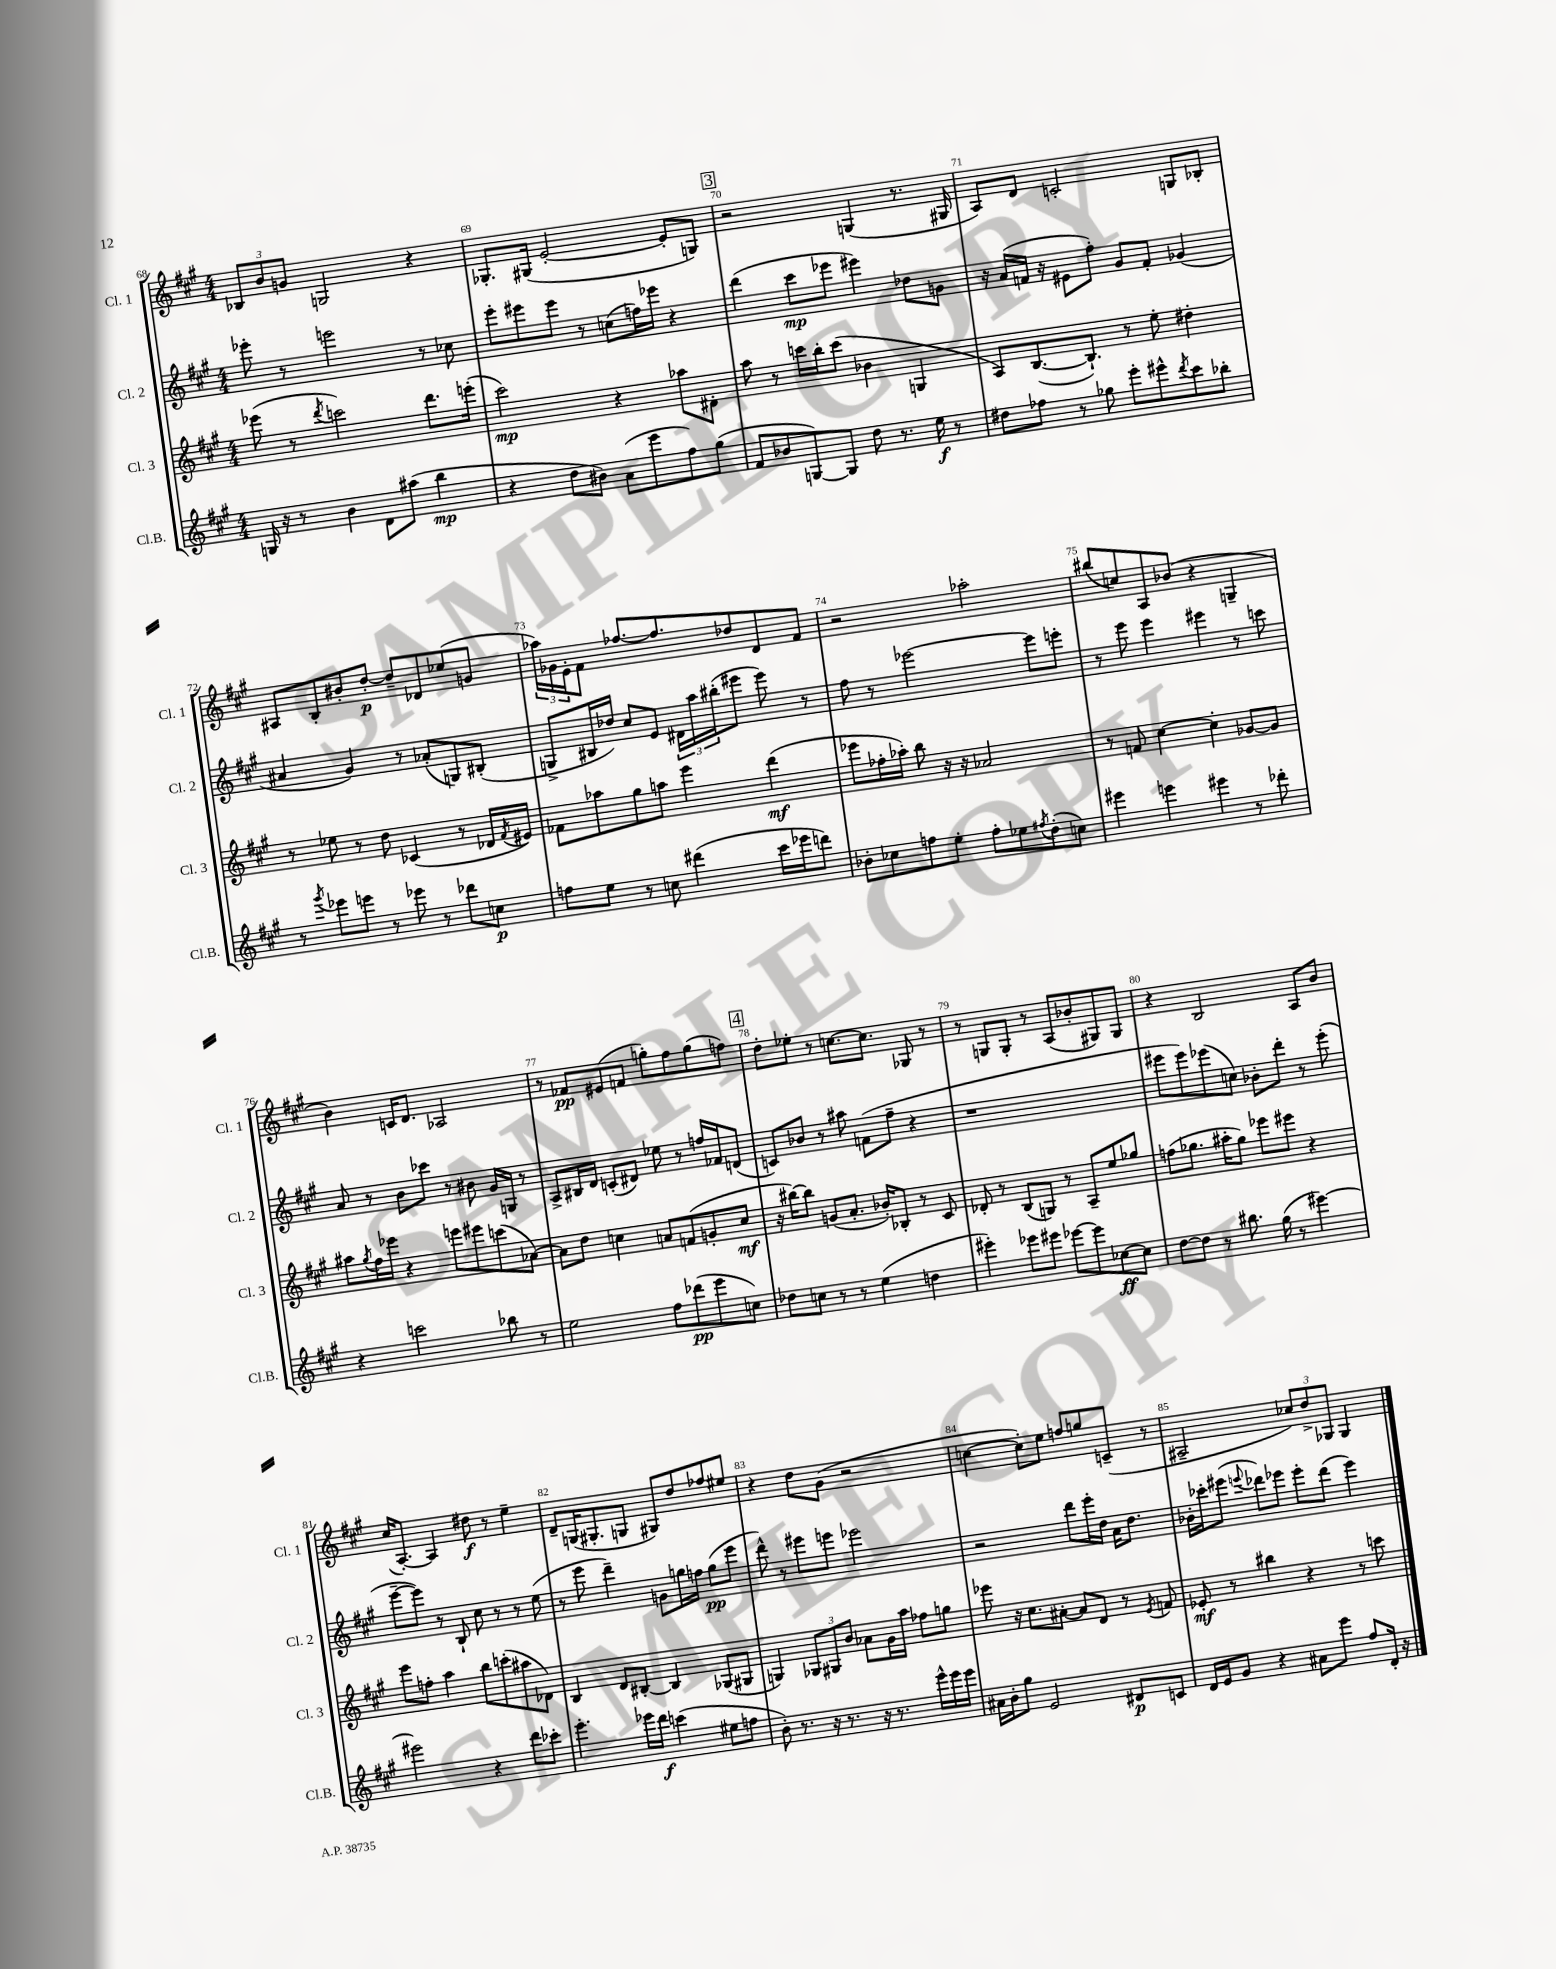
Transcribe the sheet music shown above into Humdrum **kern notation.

**kern	**dynam	**kern	**dynam	**kern	**dynam	**kern	**dynam
*part4	*part4	*part3	*part3	*part2	*part2	*part1	*part1
*staff4	*staff4	*staff3	*staff3	*staff2	*staff2	*staff1	*staff1
*I"Cl.B.	*	*I"Cl. 3	*	*I"Cl. 2	*	*I"Cl. 1	*
*I'Cl.B.	*	*I'Cl. 3	*	*I'Cl. 2	*	*I'Cl. 1	*
*clefG2	*	*clefG2	*	*clefG2	*	*clefG2	*
*k[f#c#g#]	*	*k[f#c#g#]	*	*k[f#c#g#]	*	*k[f#c#g#]	*
*M4/4	*	*M4/4	*	*M4/4	*	*M4/4	*
=68	=68	=68	=68	=68	=68	=68	=68
16Gn/	.	(8eee-X\	.	8eee-X'\	.	12B-X/L	.
16r	.	.	.	.	.	.	.
.	.	.	.	.	.	12b/	.
8r	.	8r	.	8r	.	.	.
.	.	.	.	.	.	12gn/J	.
.	.	8qddd/	.	.	.	.	.
4b\	.	2cccn\)	.	2eeen\	.	2Gn/	.
8d\L	.	.	.	.	.	.	.
(8aa#X\J	.	.	.	.	.	.	.
4bb\	mp	8.ddd\L	.	8r	.	4r	.
.	.	.	.	8cc-X\	.	.	.
.	.	(16eeen'\Jk	.	.	.	.	.
=69	=69	=69	=69	=69	=69	=69	=69
4r	.	2ccc#\)	mp	8eee'\L	.	8.G-X'/L	.
.	.	.	.	8eee#X\	.	.	.
.	.	.	.	.	.	(16G#X/Jk	.
8dd\L	.	.	.	8eee#\J	.	[2e'/	.
8b#X\J)	.	.	.	8r	.	.	.
(8a\L	.	4r	.	(8ccn\L	.	.	.
8eee\	.	.	.	16ffn\L)	.	.	.
.	.	.	.	16eee-X\JJ	.	.	.
8ff#\)	.	8aa-X\L	.	4r	.	8e'/L]	.
(8gg#\J	.	8d#X'\J	.	.	.	8Gn/J)	.
!!LO:REH:place=s1:t=3
=70	=70	=70	=70	=70	=70	=70	=70
8f#/L	.	8aa\	.	(4ddd\	.	2r	.
8b-X/	.	8r	.	.	.	.	.
[8Gn/)	.	16cccn\LL	.	8ccc#\L	mp	.	.
.	.	16bb'\J	.	.	.	.	.
8G/J]	.	(8ccc\J	.	8eee-X\J	.	.	.
8dd\	.	4b-X\	.	4eee#X\)	.	(4Gn/	.
8.r	.	.	.	.	.	.	.
.	.	4Gn/	.	8dd-X\L	.	8.r	.
16ee\	f	.	.	.	.	.	.
8r	.	.	.	8gn\J	.	.	.
.	.	.	.	.	.	16G#X/	.
=71	=71	=71	=71	=71	=71	=71	=71
8dd#X\L	.	8A/L)	.	16r	.	8A/L)	.
.	.	.	.	(16a/LL	.	.	.
8ff-X\J	.	([8.B/	.	16fn/JJ	.	8d/J	.
.	.	.	.	16r	.	.	.
8r	.	.	.	8e#X\L	.	2cn'/	.
.	.	8.B`/J])	.	.	.	.	.
8gg-X\	.	.	.	8ff#'\J)	.	.	.
8eee'\L	.	8r	.	8g#/L	.	.	.
8eee#X^^\	.	8ee'\	.	8f'/J	.	.	.
8qddd/	.	.	.	.	.	.	.
8ccc#\	.	4dd#X'\	.	(4g-X/	.	8Gn/L	.
8bb-X'\J	.	.	.	.	.	8B-X'/J	.
!!LO:LB:g=z
=72	=72	=72	=72	=72	=72	=72	=72
8r	.	8r	.	4a#X/	.	8A#X/L	.
8qggg#/	.	.	.	.	.	.	.
8eee-X\L	.	8ee-X\	.	.	.	8B'/	.
8eeen\J	.	8r	.	4g#/)	.	8b#X'/	.
8r	.	8dd\	.	.	.	[8dd'/J	p
8eee-X\	.	(4c-X/	.	8r	.	8dd~/L]	.
8r	.	.	.	(8a-X'/L	.	8d-X/	.
8ddd-X\L	.	8r	.	8Gn/)	.	(8ee-X/	.
8ccn\J	p	16d-X/LL	.	(8B#X'/J	.	8gn/J	.
.	.	8qf#/	.	.	.	.	.
.	.	16e#X/JJ)	.	.	.	.	.
=73	=73	=73	=73	=73	=73	=73	=73
8ffn\L	.	8f-X\L	.	8Gn^/L	.	24aa-X\LL)	.
.	.	.	.	.	.	24g-X\	.
.	.	.	.	.	.	24e'\J	.
8ee\J	.	8aa-X\	.	16B#X/L	.	8f#\J	.
.	.	.	.	16dd-X/JJ)	.	.	.
8r	.	8gg#\	.	8cc#/L	.	[8.ff-X/L	.
8ccn\	.	8aan\J	.	8e/J	.	.	.
.	.	.	.	.	.	8.ff-/]	.
(4ddd#X\	.	4eee\	.	24d#X\LL	.	.	.
.	.	.	.	24aa\	.	.	.
.	.	.	.	(24bb#X'\J	.	.	.
.	.	.	.	8eee#X\J	.	8dd-X/	.
16ccc#\LL	.	(4ddd\	mf	8eee#\)	.	8d/	.
16eee-X\J	.	.	.	.	.	.	.
8dddn\J)	.	.	.	8r	.	8f#/J	.
=74	=74	=74	=74	=74	=74	=74	=74
8b-X'\L	.	8eee-X\L	.	8ff#\	.	2r	.
8cc-X\	.	16ff-X'\L	.	8r	.	.	.
.	.	16aa-X'\JJ)	.	.	.	.	.
8ffn\	.	8bb\	.	[2eee-X\	.	.	.
8ee'\J	.	16r	.	.	.	.	.
.	.	16r	.	.	.	.	.
8ff'\L	.	2a-X/	.	.	.	2aa-X'\	.
8ee-X\	.	.	.	.	.	.	.
8qff#X/	.	.	.	.	.	.	.
(8dd'\	.	.	.	8eee-\L]	.	.	.
8ccn\J)	.	.	.	8eeen'\J	.	.	.
=75	=75	=75	=75	=75	=75	=75	=75
4eee#X\	.	8r	.	8r	.	(8bb#X/L	.
.	.	8fn/	.	8eee\	.	8ccn/)	.
4eeen\	.	[4cc#\	.	4eee\	.	8A/	.
.	.	.	.	.	.	(8b-X/J	.
4eee#X\	.	4cc#'\]	.	4eee#X\	.	4r	.
8r	.	[8g-X/L	.	8r	.	4Gn~/	.
8ddd-X'\	.	8g-/J]	.	8cccn\	.	.	.
!!LO:LB:g=z
=76	=76	=76	=76	=76	=76	=76	=76
4r	.	8aa#X\L	.	8a/	.	4b\)	.
.	.	8qgg#/	.	.	.	.	.
.	.	16ff#\L	.	8r	.	.	.
.	.	16eee-X\JJ	.	.	.	.	.
2cccn\	.	4r	.	8b\L	.	16cn/KL	.
.	.	.	.	.	.	8.d/J	.
.	.	.	.	8ccc-X\J	.	.	.
.	.	8eeen\L	.	8r	.	2A-X/	.
.	.	8eee#X\	.	8b#X\	.	.	.
8bb-X\	.	(8cccn\	.	16g#/LL	.	.	.
.	.	.	.	16Gn/JJ	.	.	.
8r	.	[8a-X\J)	.	8r	.	.	.
=77	=77	=77	=77	=77	=77	=77	=77
2ee\	.	8a-\L]	.	8A^/L	.	8r	.
.	.	8dd\J	.	16B#X/L	.	8f-X/L	pp
.	.	.	.	16d/JJ	.	.	.
.	.	4ccn\	.	(8cn'/L	.	(8e#X/	.
.	.	.	.	8d#X/J)	.	8fn/J	.
8ff#\L	.	8an/L	.	8ee-X\	.	8ggn'\L)	.
(8ddd-X\	pp	(8fn/	.	8r	.	8ff#\	.
8eee\	.	8gn'/	.	16ffn/LL	.	(8gg\	.
.	.	.	.	16f-X/J	.	.	.
8ccn\J)	.	8cc/J	mf	(8dn/J	.	8ffn\J)	.
!!LO:REH:place=s1:t=4
=78	=78	=78	=78	=78	=78	=78	=78
8dd-X\L	.	16r	.	8cn/L)	.	8dd'\L	.
.	.	[16bb#X\KL)	.	.	.	.	.
8ccn\J	.	8bb#\J]	.	8b-X/J	.	8ee-X'\J	.
8r	.	(8gn/L	.	8r	.	8r	.
8r	.	8.a'/J	.	8aa#X\	.	[8.ccn\L	.
(4ee\	.	.	.	(8fn\L	.	.	.
.	.	16b-X'/KL)	.	.	.	8.cc\J]	.
.	.	8B-X'/J	.	8ff#~\J	.	.	.
4ddn\	.	8r	.	4r	.	8G-X/	.
.	.	8c#/	.	.	.	8r	.
=79	=79	=79	=79	=79	=79	=79	=79
4eee#X'\)	.	8d-X'/	.	1r	.	8r	.
.	.	8r	.	.	.	8Gn/L	.
8eee-X\L	.	(8B/L	.	.	.	8G'/J	.
8eee#X\J	.	8Gn/J)	.	.	.	8r	.
[8eee-X\L	.	8r	.	.	.	(8A/L	.
8eee-\]	.	8A~/L	.	.	.	8b-X'/	.
[8cc-X\	ff	8ee/	.	.	.	8G#X/)	.
8cc-\J]	.	8gg-X/J	.	.	.	8G#/J	.
=80	=80	=80	=80	=80	=80	=80	=80
[8dd\L	.	(8ffn\L	.	8eee#X\L	.	4r	.
8dd\J]	.	8.gg-X\J	.	8eee#\)	.	.	.
8r	.	.	.	(8eee-X\	.	2B/	.
.	.	16aa#X'\KL	.	.	.	.	.
8.bb#X\	.	8gg-\J)	.	8ccn\J)	.	.	.
.	.	8eee-X\L	.	8b-X'\L	.	.	.
(16gg#\	.	.	.	.	.	.	.
8r	.	8eee#X\J	.	8ddd'\J	.	.	.
[4eee#X\)	.	4r	.	8r	.	8A/L	.
.	.	.	.	(8eee-'\	.	8b/J	.
!!LO:LB:g=z
=81	=81	=81	=81	=81	=81	=81	=81
2eee#X\]	.	8eee\L	.	[8eee~\L	.	(16cc#/KL	.
.	.	.	.	.	.	[8.A'/J)	.
.	.	8ffn'\J	.	8eee\J])	.	.	.
.	.	4aa\	.	8r	.	4A/]	.
.	.	.	.	8B`/	.	.	.
4r	.	8bb\L	.	8cc#\	.	8dd#X\	f
.	.	(8cccn'\	.	8r	.	8r	.
8ddd\L	.	8aa#X\	.	8r	.	4ee~\	.
8ccc-X'\J	.	8d-X\J)	.	(8ee\	.	.	.
=82	=82	=82	=82	=82	=82	=82	=82
4.eee'\	.	4B/	.	8r	.	8d~/L	.
.	.	.	.	8eee\	.	(16Gn/K	.
.	.	.	.	.	.	8.G#X'/	.
.	.	8d/L	.	4ddd~\)	.	.	.
16eee-X\LL	.	[8B#X'/J	.	.	.	8Gn/J	.
16ddd\JJ	f	.	.	.	.	.	.
(4cccn\	.	4B#/]	.	8gn\L	.	8G#X/L)	.
.	.	.	.	16ggn\L	.	8dd/	.
.	.	.	.	16ffn\JJ	.	.	.
8ee#X\L	.	(8G-X/L	.	(8gg\L	pp	8ff-X/	.
8ffn\J	.	8G#X/J	.	8eee\J	.	8ee#X/J	.
=83	=83	=83	=83	=83	=83	=83	=83
8b'\)	.	4Gn/)	.	8ddd^^\)	.	4r	.
8.r	.	.	.	8r	.	.	.
.	.	12G-X/L	.	8eee#X\L	.	8dd\L	.
16r	.	.	.	.	.	.	.
.	.	12G#X/	.	.	.	.	.
8.r	.	.	.	8eeen\J	.	(8g#\J	.
.	.	12b/J	.	.	.	.	.
.	.	8a-X\L	.	2eee-X\	.	2r	.
16r	.	.	.	.	.	.	.
8.r	.	16g#\L	.	.	.	.	.
.	.	16aa\JJ	.	.	.	.	.
.	.	8ff-X\L	.	.	.	.	.
16eee^^\LL	.	.	.	.	.	.	.
16eee\	.	8ggn\J	.	.	.	.	.
16eee\JJ	.	.	.	.	.	.	.
=84	=84	=84	=84	=84	=84	=84	=84
16a#X\LL	.	8eee-X\	.	2r	.	[4ccn\	.
16b'\J	.	.	.	.	.	.	.
8gg#\J	.	16r	.	.	.	.	.
.	.	8.cc#\L	.	.	.	.	.
2e/	.	.	.	.	.	8cc'\L])	.
.	.	[8a#X'\J	.	.	.	8ee\J	.
.	.	8a#/L]	.	8ddd\L	.	8ffn/L	.
.	.	8d/J	.	16eee'\L	.	8ggn/	.
.	.	.	.	16dd\JJ	.	.	.
8d#X/L	p	8r	.	16a\KL	.	(8cn~/J	.
.	.	.	.	8.dd\J	.	.	.
.	.	8qe/	.	.	.	.	.
8cn/J	.	8fn/	.	.	.	8r	.
=85	=85	=85	=85	=85	=85	=85	=85
16d/LL	.	8e-X'/	mf	16b-X'\LL	.	2A#X~/	.
16e/J	.	.	.	16ccc-X'\J	.	.	.
8g#/J	.	8r	.	(8eee#X\J	.	.	.
.	.	.	.	8qqeeen/	.	.	.
4r	.	4bb#X\	.	8ddd-X\L)	.	.	.
.	.	.	.	8eee-X\J	.	.	.
8a#X\L	.	4r	.	8eee-'\L	.	12cc-X/L)	.
.	.	.	.	.	.	12dd^/	.
8eee\J	.	.	.	(8ddd-\J	.	.	.
.	.	.	.	.	.	12G-X/J	.
8ff#/L	.	8r	.	4eee-\)	.	4G-/	.
16d'/Jk	.	8cccn\	.	.	.	.	.
16r	.	.	.	.	.	.	.
==	==	==	==	==	==	==	==
*-	*-	*-	*-	*-	*-	*-	*-
